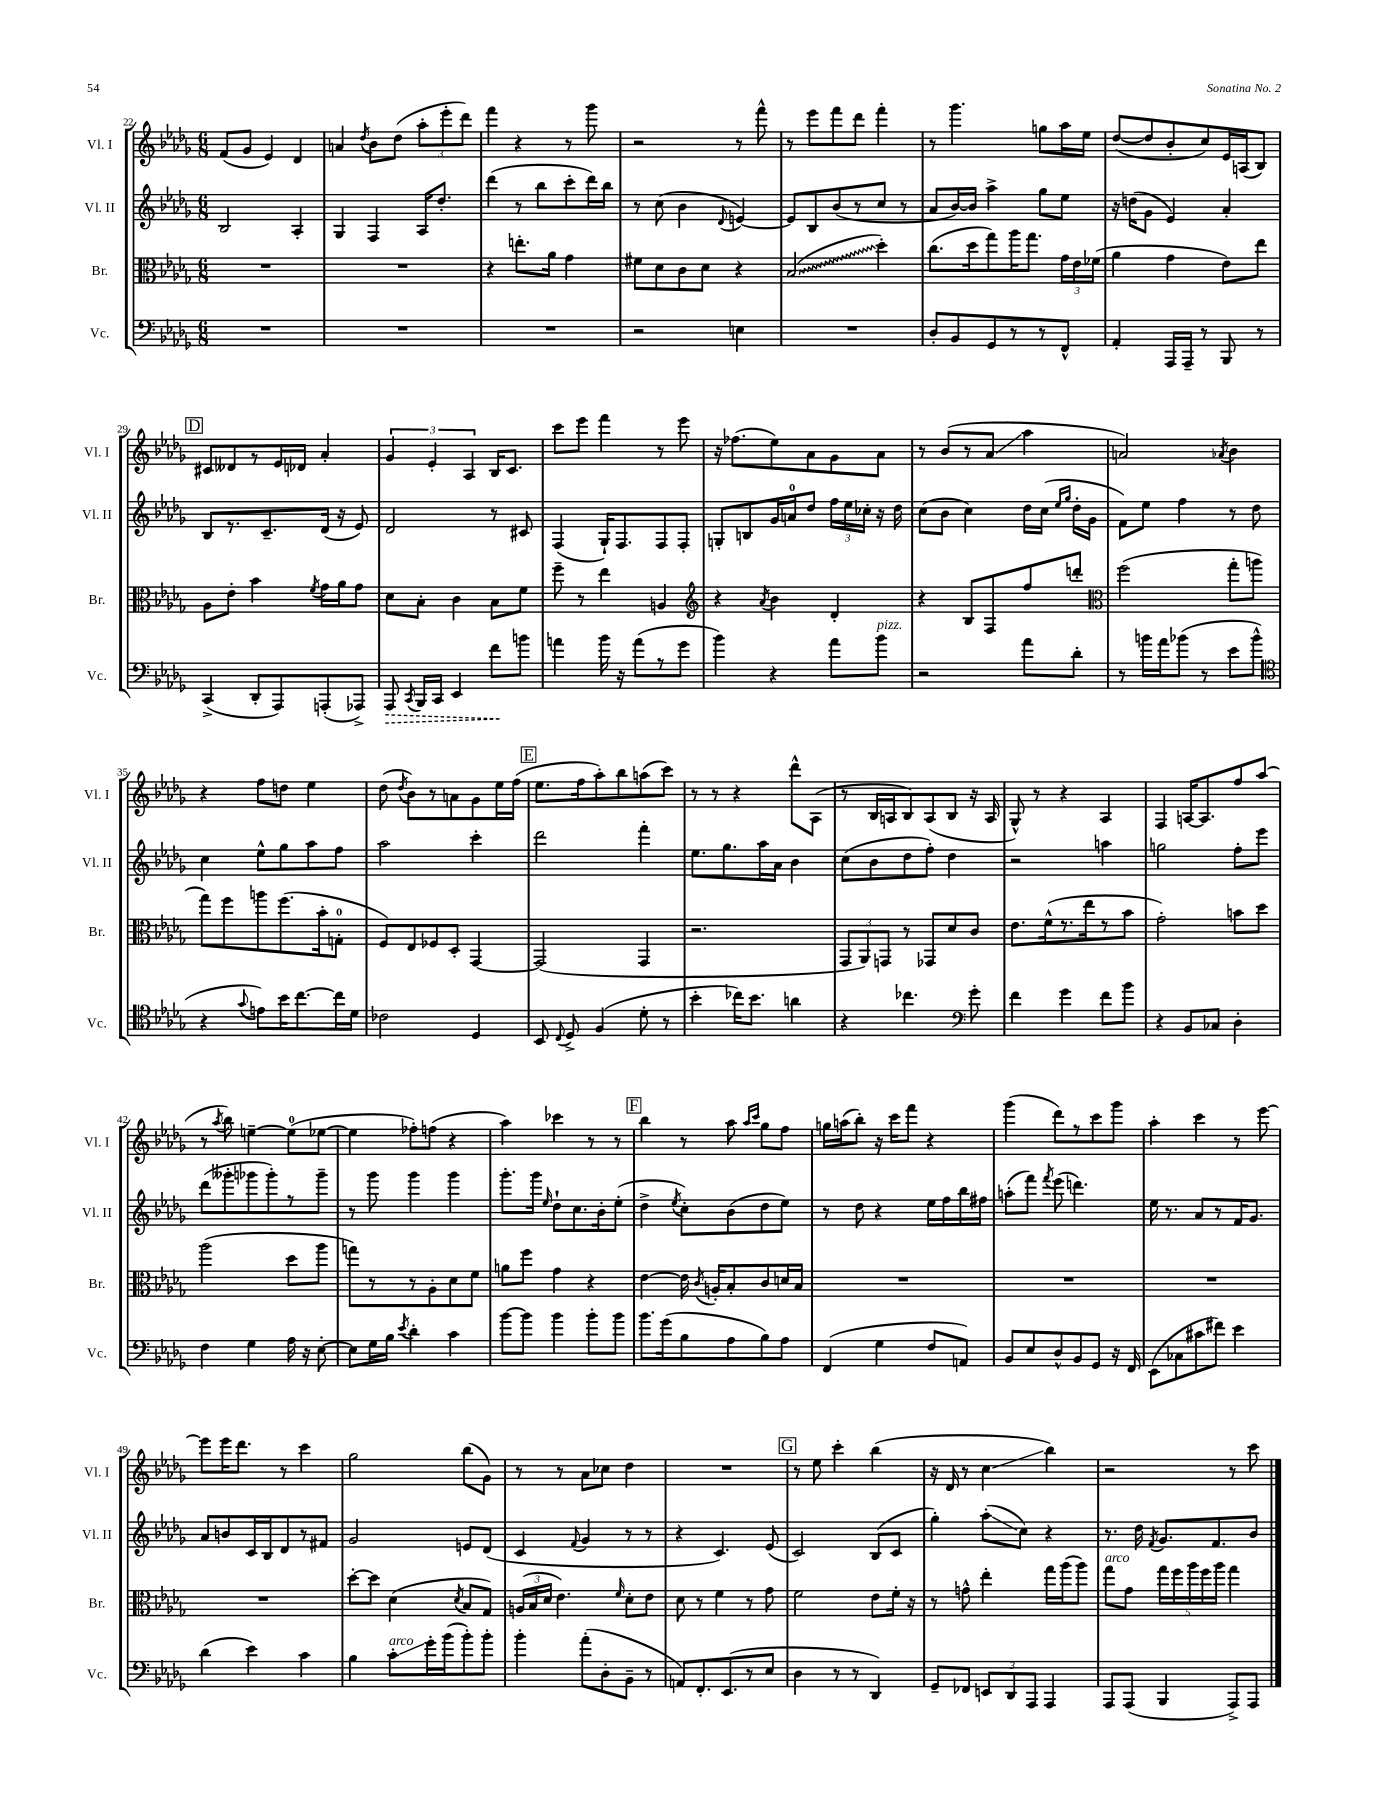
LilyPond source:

<<
\new StaffGroup <<
\new Staff = "s0" \with { instrumentName = "Vl. I" shortInstrumentName = "Vl. I" } {
    \clef treble \key des \major \numericTimeSignature \time 6/8
    \autoBeamOff f'8[( ges'8] ees'4) des'4 |
    a'4 \acciaccatura { des''8 } bes'8[ des''8]( \tuplet 3/2 { aes''8[-. ees'''8-. des'''8]) } |
    f'''4 r4 r8 ges'''8 |
    r2 r8 f'''8-^ |
    r8 ees'''8[ f'''8 des'''8] f'''4-. |
    r8 ges'''4. g''8[ aes''16 ees''16] |
    des''8[~( des''8 bes'8-. c''8) ees'16 a16( bes8]) |
    \mark \markup { \box "D" } cis'8[ deses'8 r8 ees'16 des'16] aes'4-. |
    \tuplet 3/2 { ges'4 ees'4-. aes4 } bes16[ c'8.] |
    c'''8[ ees'''8] f'''4 r8 ees'''8 |
    r16 fes''8.[( ees''8) aes'8 ges'8 aes'8] |
    r8 bes'8[( r8 aes'8]\glissando aes''4 |
    a'2) \acciaccatura { aes'8 } bes'4 |
    r4 f''8[ d''8] ees''4 |
    des''8( \acciaccatura { des''8 } bes'8[) r8 a'8 ges'8 ees''16 f''16]( |
    \mark \markup { \box "E" } ees''8.[ f''16 aes''8-.) bes''8 a''8( c'''8]) |
    r8 r8 r4 des'''8[-^ aes8]( |
    r8 bes16[ a16 bes8) a8( bes8] r16 a16 |
    ges8-^) r8 r4 aes4 |
    f4 a16[~ a8. f''8 aes''8]( |
    r8 \acciaccatura { aes''8 } bes''8) e''4~-- e''8[-0( ees''8]~ |
    ees''4 fes''8[-.) f''8]( r4 |
    aes''4) ces'''4 r8 r8 |
    \mark \markup { \box "F" } bes''4 r8 aes''8 \grace { aes''16[ c'''16] } ges''8[ f''8] |
    g''16[ a''16( bes''8]-.) r16 c'''16[ f'''8] r4 |
    ges'''4( des'''8[) r8 c'''8 ges'''8] |
    aes''4-. c'''4 r8 ees'''8~ |
    ees'''8[ ees'''16 des'''8.] r8 c'''4 |
    ges''2 bes''8[( ges'8]) |
    r8 r8 aes'8[ ces''8] des''4 |
    R2. |
    \mark \markup { \box "G" } r8 ees''8 c'''4-. bes''4( |
    r16 des'16 r8 c''4\glissando bes''4) |
    r2 r8 c'''8 \bar "|." |
}
\new Staff = "s1" \with { instrumentName = "Vl. II" shortInstrumentName = "Vl. II" } {
    \clef treble \key des \major \numericTimeSignature \time 6/8
    \autoBeamOff bes2 aes4-. |
    ges4 f4 aes16[ des''8.]-. |
    des'''4( r8 bes''8[ c'''8-. des'''16) bes''16] |
    r8 c''8( bes'4 \appoggiatura { des'8 } e'4~) |
    e'8[ bes8 bes'8( r8 c''8] r8 |
    aes'8[ bes'16~) bes'16] aes''4-> ges''8[ ees''8] |
    r16 d''16[( ges'8] ees'4) aes'4-. |
    \mark \markup { \box "D" } bes8[ r8. c'8.-- des'16]( r16 ees'8) |
    des'2 r8 cis'8 |
    f4( ges16[-!) f8. f8 f8]-. |
    g8[-. b8 ges'16 a'16-0 des''8] \tuplet 3/2 { f''16[ ees''16 ces''16]-. } r16 des''16 |
    c''8[( bes'8] c''4) des''16[ c''16]( \grace { ees''16[ ges''16] } des''16[-. ges'16] |
    f'8[) ees''8] f''4 r8 des''8 |
    c''4 ees''8[-^ ges''8 aes''8 f''8] |
    aes''2 c'''4-. |
    \mark \markup { \box "E" } des'''2 f'''4-. |
    ees''8.[ ges''8. aes''16 aes'16] bes'4 |
    c''8[( bes'8 des''8 f''8]-.) des''4 |
    r2 a''4 |
    g''2 f''8[-. ees'''8] |
    des'''8[( geses'''8-. ges'''8 ges'''8-.) r8 ges'''8]-- |
    r8 ges'''8 ges'''4 ges'''4 |
    ges'''8.[-. ges'''16] \grace { ees''16 } des''8[-! c''8. bes'16-. ees''8]-.( |
    \mark \markup { \box "F" } des''4-> \acciaccatura { ees''8 } c''8[-.) bes'8( des''8 ees''8]) |
    r8 des''8 r4 ees''16[ f''16 bes''16 fis''16] |
    a''8[-.( f'''8]) \acciaccatura { f'''8 } ees'''8( d'''4.) |
    ees''16 r8. aes'8[ r8 f'16 ges'8.] |
    aes'8[ b'8 c'16 bes16 des'8 r8 fis'8] |
    ges'2 e'8[ des'8]( |
    c'4 \appoggiatura { f'8 } ges'4 r8 r8 |
    r4 c'4.) ees'8( |
    \mark \markup { \box "G" } c'2) bes8[( c'8] |
    ges''4-.) aes''8[-.\glissando( c''8]) r4 |
    r8. des''16 \acciaccatura { f'8 } ges'8.[ f'8. bes'8] \bar "|." |
}
\new Staff = "s2" \with { instrumentName = "Br." shortInstrumentName = "Br." } {
    \clef alto \key des \major \numericTimeSignature \time 6/8
    \autoBeamOff R2. |
    R2. |
    r4 e''8.[-. aes'16] ges'4 |
    fis'8[ des'8 c'8 des'8] r4 |
    \once \override Glissando.style = #'zigzag bes2\glissando( des''4-.) |
    c''8.[( des''16 ges''8) aes''16 ges''8.] \tuplet 3/2 { ges'16[ ees'16 fes'16]( } |
    aes'4 ges'4 ees'8[) ees''8] |
    \mark \markup { \box "D" } aes8[ ees'8]-. bes'4 \acciaccatura { f'8 } ges'16[ aes'16 ges'8] |
    des'8[ bes8]-. c'4 bes8[ f'8] |
    f''8-- r8 ees''4 a4 |
    \clef treble r4 \acciaccatura { aes'8 } bes'4 des'4-. |
    r4 bes8[ f8 f''8 d'''8]-. |
    \clef alto f''2( ges''8[-. a''8] |
    ges''8[) f''8 a''8 f''8.( bes'16-. g8]-0-. |
    f8[) ees8 fes8 des8]-. ges,4~ |
    \mark \markup { \box "E" } ges,2( ges,4 |
    r2. |
    \tuplet 3/2 { ges,8[ aes,8) g,8] } r8 ges,8[ des'8 c'8] |
    ees'8.[ f'16-^( r8. ees''16 r8 bes'8] |
    ges'2-.) b'8[ des''8] |
    aes''2( des''8[ aes''8] |
    g''8[) r8 r8 aes8-. des'8 f'8] |
    a'8[ f''8] ges'4 r4 |
    \mark \markup { \box "F" } ees'4~ ees'16 \acciaccatura { c'8 } a16[-. bes8-. c'8 d'16 bes16] |
    R2. |
    R2. |
    R2. |
    R2. |
    des''8[~-. des''8] des'4( \acciaccatura { des'8 } bes8[ ges8]) |
    \tuplet 3/2 { a16[( bes16 des'16] } ees'4.) \grace { f'16 } des'8[-. ees'8] |
    des'8 r8 f'4 r8 ges'8 |
    \mark \markup { \box "G" } f'2 ees'8[ f'16]-. r16 |
    r8 g'8-^ ees''4-. ges''16[ aes''16( aes''8]) |
    ges''8[^\markup { \italic "arco" } ges'8] \tuplet 5/4 { ges''16[ f''16 aes''16 f''16 aes''16] } ges''4 \bar "|." |
}
\new Staff = "s3" \with { instrumentName = "Vc." shortInstrumentName = "Vc." } {
    \clef bass \key des \major \numericTimeSignature \time 6/8
    \autoBeamOff R2. |
    R2. |
    R2. |
    r2 e4 |
    R2. |
    des8[-. bes,8 ges,8 r8 r8 f,8]-^ |
    aes,4-. aes,,16[ aes,,16]-- r8 bes,,8 r8 |
    \mark \markup { \box "D" } c,4->( des,8[-. aes,,8) a,,8-.( aes,,8]->) |
    \once \override Hairpin.style = #'dashed-line aes,,8\> \acciaccatura { c,8 } bes,,16[ c,16] ees,4 f'8[\! b'8] |
    a'4 bes'16 r16 a'8[( r8 ges'8] |
    bes'4) r4 aes'8[ bes'8]^\markup { \italic "pizz." } |
    r2 aes'8[ des'8]-. |
    r8 b'16[ aes'16 bes'8]( r8 ees'8[ bes'8]-^ |
    \clef tenor r4 \appoggiatura { ges'8 } e'8[) bes'16 c''8.~ c''16 des'16] |
    ces'2 des4 |
    \mark \markup { \box "E" } bes,8 \appoggiatura { c8 } des8-> f4( des'8-. r8 |
    bes'4-. ces''16[) bes'8.] a'4 |
    r4 ces''4. \clef bass ges'8-. |
    f'4 ges'4 f'8[ bes'8] |
    r4 bes,8[ ces8] des4-. |
    f4 ges4 aes16 r16 ees8~-. |
    ees8[ ges16 bes16] \acciaccatura { ees'8 } des'4-. c'4 |
    bes'8[~ bes'8] bes'4 bes'8[-. bes'8] |
    \mark \markup { \box "F" } bes'8.[ ges'16( bes8 aes8 bes8) aes8] |
    f,4( ges4 f8[ a,8]) |
    bes,8[ ees8 des8-^ bes,8 ges,8] r16 f,16 |
    ees,8[( ces8 cis'8 fis'8]) ees'4 |
    des'4( ees'4) c'4 |
    bes4 c'8[-.\glissando^\markup { \italic "arco" } ges'16-. bes'16( bes'8-.) bes'8]-. |
    bes'4-. aes'8[-.( des8-. bes,8]-- r8 |
    a,8[) f,8.-. ees,8.( r8 ees8] |
    \mark \markup { \box "G" } des4 r8 r8 des,4) |
    ges,8[-- fes,8] \tuplet 3/2 { e,8[ des,8 aes,,8] } aes,,4 |
    aes,,8[ aes,,8]( bes,,4 aes,,8[->) aes,,8] \bar "|." |
}
>>
>>
\layout { \context { \Score currentBarNumber = #22 } }
